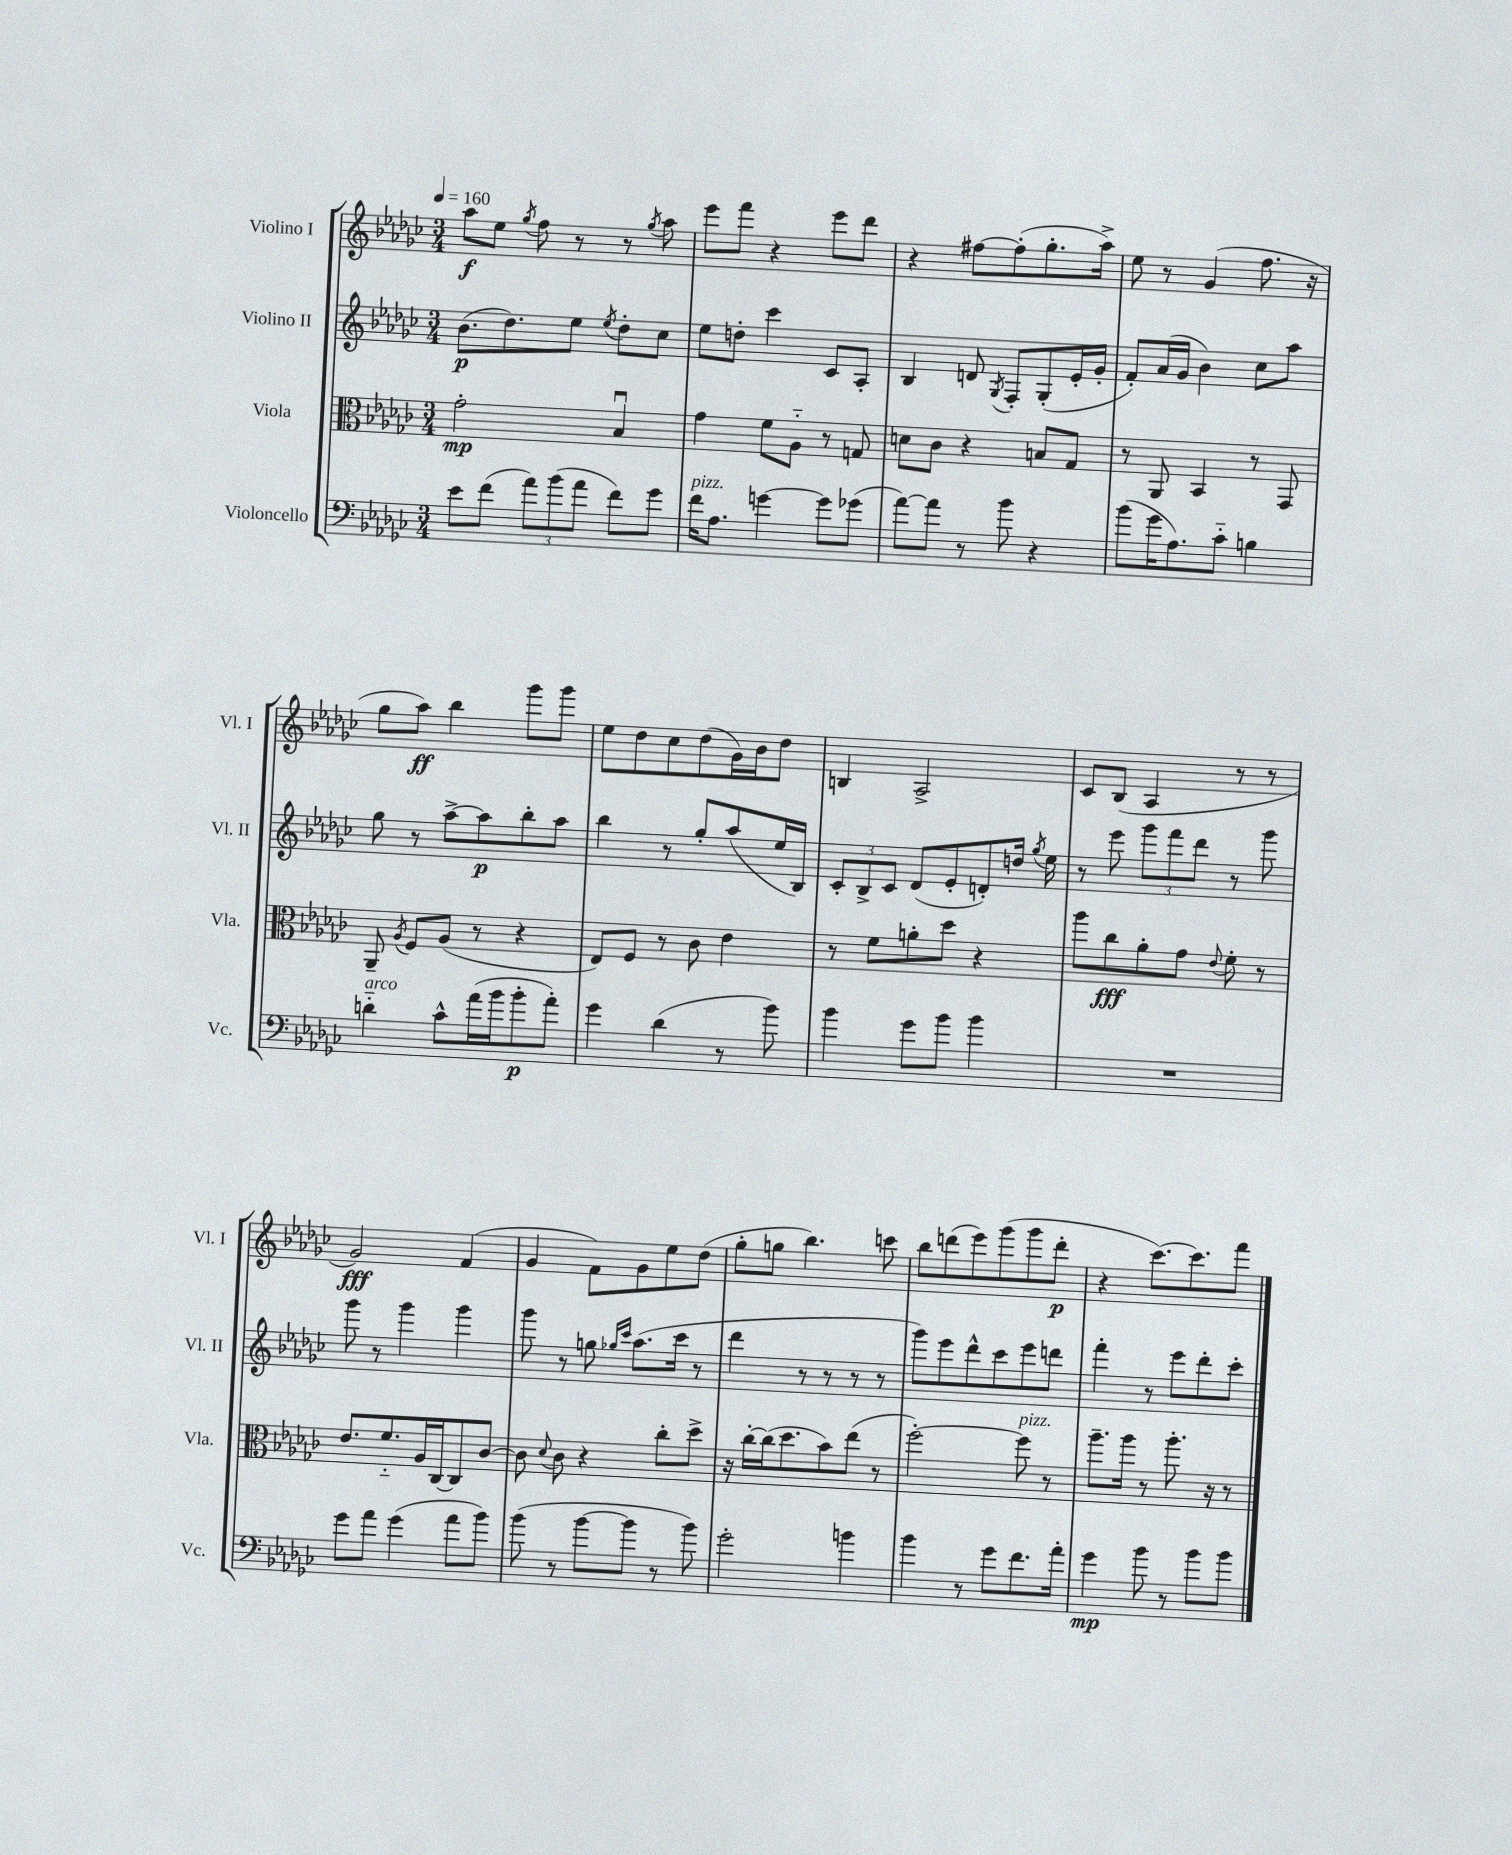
<<
\new StaffGroup <<
\new Staff = "s0" \with { instrumentName = "Violino I" shortInstrumentName = "Vl. I" } {
    \clef treble \key ges \major \numericTimeSignature \time 3/4 \tempo 4 = 160
    \autoBeamOff aes''8[\f ees''8] \acciaccatura { ges''8 } f''8 r8 r8 \acciaccatura { ges''8 } aes''8 |
    ees'''8[ f'''8] r4 ees'''8[ des'''8] |
    r4 fis''8[~ fis''8-.( ges''8.-. aes''16]->) |
    ees''8 r8 ges'4( f''8. r16 |
    ges''8[ aes''8]\ff) bes''4 ges'''8[ ges'''8] |
    ees''8[ des''8 ces''8 des''8( ges'16) bes'16 des''8] |
    b4 aes2-> |
    ces'8[ bes8]( aes4 r8 r8 |
    ges'2\fff) f'4( |
    ges'4 f'8[) ges'8 ees''8 des''8]( |
    ges''8[-. g''8] bes''4.) c'''8 |
    bes''8[ d'''8( ees'''8) ges'''8( ges'''8 d'''8]-.\p |
    r4 ces'''8.[~) ces'''8. f'''8] \bar "|." |
}
\new Staff = "s1" \with { instrumentName = "Violino II" shortInstrumentName = "Vl. II" } {
    \clef treble \key ges \major \numericTimeSignature \time 3/4
    \autoBeamOff bes'8.[\p( des''8.) ees''8] \acciaccatura { ees''8 } des''8[-. ces''8] |
    ees''8[ d''8]-. ces'''4 ces'8[ aes8]-. |
    bes4 d'8 \acciaccatura { ges8 } f8[-. ges8-.( ees'16-. ges'16]-. |
    f'8[-.) aes'16( ges'16] bes'4) ces''8[ aes''8] |
    ges''8 r8 aes''8[~-> aes''8\p bes''8-. aes''8] |
    bes''4 r8 ges''8[-. aes''8( ees''16 bes16]) |
    \tuplet 3/2 { ces'8[-. bes8-> ces'8] } des'8[( ees'8-. d'8-.) d''16] \acciaccatura { ges''8 } ees''16 |
    r8 ees'''8 \tuplet 3/2 { ges'''8[ f'''8 des'''8] } r8 ges'''8 |
    ges'''8 r8 ges'''4 ges'''4 |
    ges'''8 r8 g''8 \grace { ges''16[ ces'''16] } aes''8.[( ces'''16] r8 |
    des'''4 r8 r8 r8 r8 |
    ges'''8[) ees'''8 des'''8-^ ces'''8 ees'''8 d'''8] |
    f'''4-. r8 ees'''8[ des'''8-. ces'''8]-. \bar "|." |
}
\new Staff = "s2" \with { instrumentName = "Viola" shortInstrumentName = "Vla." } {
    \clef alto \key ges \major \numericTimeSignature \time 3/4
    \autoBeamOff ges'2-.\mp bes4\downbow |
    ges'4 f'8[ aes8]-_ r8 g8 |
    d'8[ ces'8] r4 b8[ ges8] |
    r8 aes,8 bes,4 r8 ges,8 |
    aes,8-- \acciaccatura { aes8 } f8[ aes8]( r8 r4 |
    ees8[) f8] r8 ces'8 ees'4 |
    r8 f'8[ a'8-. des''8] r4 |
    aes''8[ ces''8\fff aes'8-. ges'8] \appoggiatura { ees'8 } f'8-. r8 |
    ees'8.[ f'8.-_ aes16 ces16~ ces8 ces'8]~ |
    ces'8 \appoggiatura { des'8 } ces'8 r4 ces''8[-. des''8]-> |
    r16 ces''16[~-. ces''16( des''8. bes'8) ees''8]( r8 |
    f''2~-.) f''8^\markup { \italic "pizz." } r8 |
    aes''8.[-- aes''16] r8 aes''8.-. r16 r8 \bar "|." |
}
\new Staff = "s3" \with { instrumentName = "Violoncello" shortInstrumentName = "Vc." } {
    \clef bass \key ges \major \numericTimeSignature \time 3/4
    \autoBeamOff ees'8[ f'8]( \tuplet 3/2 { aes'8[) bes'8( aes'8] } f'8[) ges'8] |
    f'16[^\markup { \italic "pizz." } aes8.] g'4~ g'8[ ges'8]( |
    aes'8[~) aes'8] r8 bes'8 r4 |
    bes'8[( ges'16 aes8.) ces'8]-_ b4 |
    d'4-_^\markup { \italic "arco" } ces'8[-^ aes'16( bes'16 bes'8-.\p aes'8]-.) |
    ges'4 des'4( r8 bes'8) |
    bes'4 ges'8[ bes'8] bes'4 |
    R2. |
    ges'8[ aes'8] ges'4( aes'8[ bes'8]) |
    bes'8( r8 bes'8[~ bes'8] r8 bes'8) |
    ges'2-. b'4 |
    bes'4 r8 ges'8[ f'8. aes'16]-. |
    ges'4\mp bes'8 r8 bes'8[ bes'8] \bar "|." |
}
>>
>>
\layout { \context { \Score \remove "Bar_number_engraver" } }
